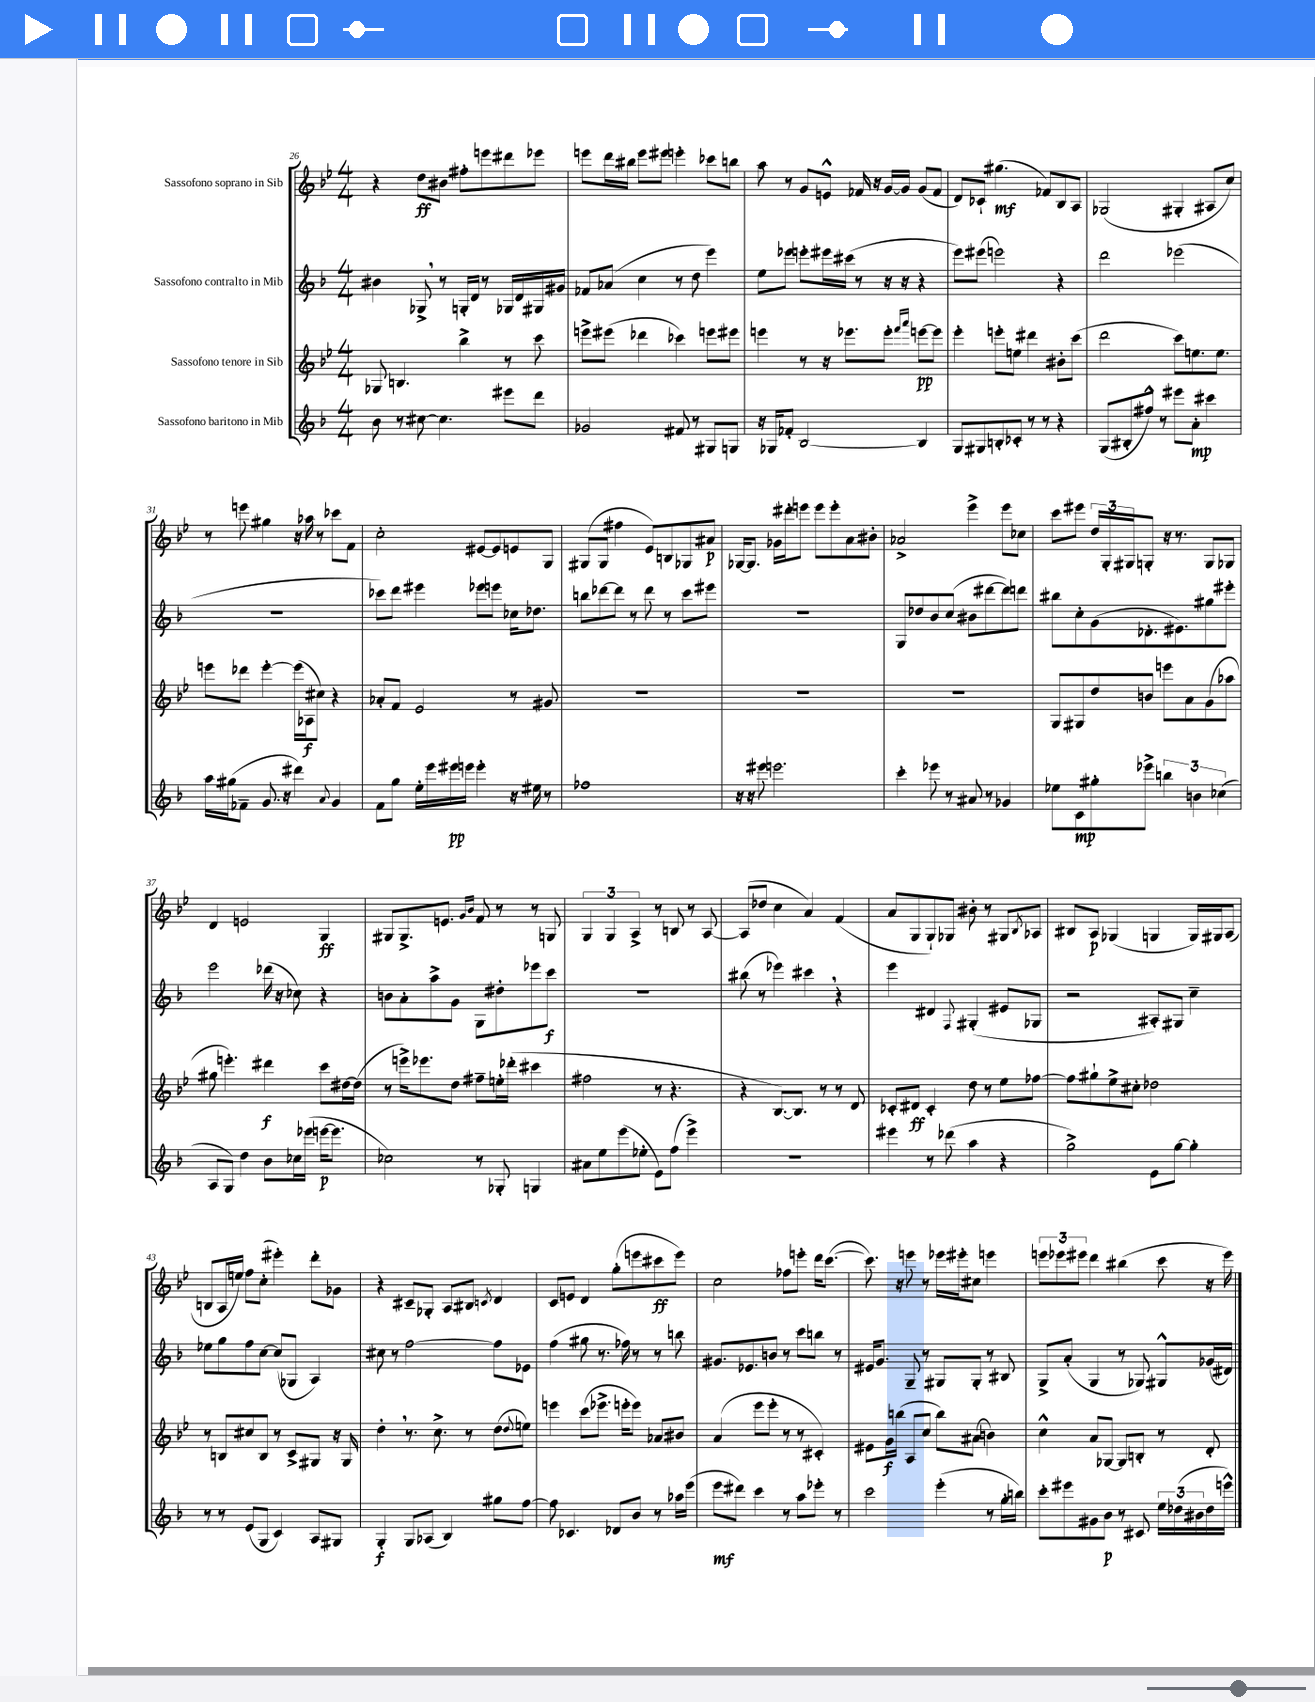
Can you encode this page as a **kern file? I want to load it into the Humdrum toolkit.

**kern	**kern	**kern	**kern
*staff4	*staff3	*staff2	*staff1
*clefG2	*clefG2	*clefG2	*clefG2
*k[b-]	*k[b-e-]	*k[b-]	*k[b-e-]
*M4/4	*M4/4	*M4/4	*M4/4
8b-\	8G-/	4b#\	4r
8r	4.B/	.	.
[8cc#\	.	8G-^/	8dd\L
4.cc#\]	.	8r	8b#\J
.	4bb-^\	16G'/LL	8ff#'\L
.	.	16d/JJ	.
.	.	8r	8eee\
8eee#\L	8r	16G-/LL	8ddd#\
.	.	16d/	.
8ddd\J	8ccc\	16G#/	8eee-\J
.	.	16g#/JJ	.
=	=	=	=
2g-/	8eee^\L	8f-/L	8eee\L
.	(8eee#\J	(8a-/J	16ddd\L
.	.	.	16bb#\JJ
.	4ddd-\	4cc\	8eee\L
.	.	.	8eee#\J
8f#/	4ccc-\)	8r	4eee'\
8r	.	8dd\	.
8G#/L	8eee\L	4eee\)	8ccc-\L
8G/J	8eee#\J	.	8bb\J
=	=	=	=
16r	4eee\	8ee\L	8aa\
16G-/LK	.	.	.
8f-'/J	.	8eee-\J	8r
[2B-/	8r	8eee'\L	8g/L
.	16r	16eee#\L	8e^^/J
.	8.eee-\L	(16ccc#\JJ	.
.	.	8r	16f-/
.	.	.	16r
.	8eee-'\J	16r	[16g/LL
.	.	16r	16g/]JJ
.	16qqfff/LL	.	.
.	16qqaaa/JJ	.	.
4B-/]	[8eee\L	4r	(8g/L
.	8eee\]J	.	8f-/J
=	=	=	=
8G/L	4eee-'\	8eee\L)	8d/L)
8G#/	.	(8eee#\J	8c-`/J
8B'/	8eee'\L	2eee\)	(4.gg#\
8c-'/J	8ee\J	.	.
8r	4ddd#\	.	.
8r	.	.	8f-/L)
4r	8b#'\L	4r	8B-/
.	(8ccc\J	.	8A/J
=	=	=	=
(8G/L	2ddd\	2ddd\	(2G-/
8B#'/	.	.	.
8ff#^^/J)	.	.	.
8r	.	.	.
8eee#\L	8ccc\L)	(2eee-\	4G#'/
8a'\J	8.ee\	.	.
4ccc#\	.	.	8A#/L
.	8.ee\J	.	.
.	.	.	8cc/J)
=	=	=	=
16aa\LL	8eee\L	1r	8r
(16gg#\J	.	.	.
8f-~\J	8ddd-\J	.	8eee\
8.g/	[4eee'\	.	4gg#\
16r	.	.	.
4ddd#\)	(16eee\]LL	.	16r
.	16A-\J	.	16aa-\
.	8cc#\J)	.	8r
8qqa/	.	.	.
4g/	4r	.	8ccc-\L
.	.	.	8f\J
=	=	=	=
8f\L	8a-'/L	8ccc-\L)	2cc'\
8gg\J	8f/J	8ddd\J	.
16ee'\LL	2e-/	4eee#\	.
16eee\	.	.	.
16eee#\	.	.	.
16eee\JJ	.	.	.
4eee'\	.	8eee-\L	[8e#/L
.	.	8eee\J	8e#/]
16r	8r	16cc-\LK	8e/
16ee#\	.	8.dd-\J	.
8r	8g#/	.	8G/J
=	=	=	=
1ff-	1r	8bb\L	(8G#/L
.	.	[8ddd-\	8G#/J
.	.	8ddd-\]J	4ff#\
.	.	8r	.
.	.	8ddd-\	8e-/L)
.	.	8r	8B/
.	.	8ccc\L	8G-/
.	.	8eee#\J	8a#/J
=	=	=	=
16r	1r	1r	[16G-/LK
16r	.	.	8.G-/]J
8eee#\	.	.	.
2.eee\	.	.	16g-\LL
.	.	.	16ddd#'\J
.	.	.	8eee\J
.	.	.	8eee\L
.	.	.	8eee'\
.	.	.	8a\
.	.	.	8b#'\J
=	=	=	=
4ccc'\	1r	8G/L	2a-^/
.	.	8dd-/	.
8eee-\	.	8b-/	.
8r	.	(8cc/J	.
8a#/	.	8b#\L	4eee-^\
8r	.	[8ddd#\	.
4g-/	.	8ddd#\])	8eee-\L
.	.	8ddd\J	8cc-\J
=	=	=	=
8ee-\L	8G/L	8bb#\L	8ccc\L
8c\	8G#/	8cc'\	8eee#\J
8gg#'\	8dd/	(8g\	24dd/LL
.	.	.	24G'/
.	.	.	24G#/J
8eee-^\J	8b/J	8.d-'\	8G'/J
6bb\	8eee\L	.	16r
.	.	8.e#\)	8.r
.	8a\	.	.
6b\	.	.	.
.	(8g\	8gg#\	8G/L
(6cc-\	.	.	.
.	8aa-\J	8eee#'\J	8G-/J
=	=	=	=
8A/L	8gg#\	2eee\	4d/
8G/J)	4.eee'\)	.	.
4dd\	.	.	2e/
8b-\L	4ddd#\	(16ddd-\	.
.	.	16r	.
16cc-\L	.	8cc-\)	.
(16eee-\JJ	.	.	.
[16eee\LK	8ccc\L	4r	4G/
8.eee\]J	.	.	.
.	[16dd#\L	.	.
.	(16dd#\]JJ	.	.
=	=	=	=
2cc-\)	8r	8b\L	8G#/L
.	16eee^\LK)	8a'\	8.G#^/
.	8.eee-\	.	.
.	.	8aa^\	.
.	.	.	8.e/J
.	8dd\J	8g\J	.
.	.	.	16qqg/LL
.	.	.	16qqb-/JJ
8r	8ff#~\L	8G\L	8f/
8G-'/	16ee'\L	8dd#'\	8r
.	(16ddd-'\JJ	.	.
4G/	4ccc#\	8eee-\	8r
.	.	8ccc\J	8G/
=	=	=	=
8a#\L	2ff#\	1r	6G/
8ee\	.	.	.
.	.	.	6G/
(8eee\	.	.	.
.	.	.	6A^/
8ee-'\J	.	.	.
8e\L)	8r	.	8r
(8ff\J	4.r	.	8B/
4eee^\)	.	.	8r
.	.	.	[8A/
=	=	=	=
1r	4r	(8bb#\	(8A/]L
.	.	8r	8dd-/J
.	[8.B-/L)	4eee-\)	4cc\
.	8.B-/]J	.	.
.	.	4ccc#\	4a/)
.	8r	.	.
.	8r	4r	(4f/
.	8d/	.	.
=	=	=	=
4eee#\	8c-'/L	4eee\	8a/L
.	8d#/J	.	8G/
8r	4c-'/	4d#/	8G`/)
(8ddd-\	.	.	8G-/J
.	.	8qqF/	.
4aa\	8dd\	(4G#'/	8b#'\
.	8r	.	8r
4r	8ee-\L	8e#/L	8G#/L
.	.	.	8qB-/
.	[8ff-\J	8G-/J	8A-/J
=	=	=	=
2gg^\)	8ff-\]L	2r	8B#/L
.	8gg#`\	.	8A/J
.	8ee-^\	.	(4G-/
.	8cc#'\J	.	.
8e\L	2dd-\	8A#'/L)	4G/
[8gg\J	.	8G#/J	.
4gg'\]	.	4cc~\	16G/LL)
.	.	.	16G#/J
.	.	.	(8A/J
=	=	=	=
8r	8r	8ee-\L	8B/L
8r	8B/L	8gg\	16A/L
.	.	.	16ee/JJ)
(8e/L	8cc#/	8ff\	8ff\L
8G/J	8B/J	[8cc\J	(8cc'\J
4c/)	8r	(8cc/]L	4eee#'\)
.	8c^/L	8G-/J	.
8A/L	8G#/J	4A/)	8ddd'\L
8G#/J	16r	.	8g-\J
.	16G#/	.	.
=	=	=	=
4G'/	4dd'\	8cc#\	4r
.	.	8r	.
8G/L	8.r	[2ff\	8c#~/L
(8A-/J	.	.	8G-'/J
.	8.cc^\	.	.
4B-/)	.	.	8A/L
.	8r	.	8B#/J
.	.	.	8qc/
8gg#\L	(8dd\L	8ff\]L	4d/
.	8qqdd/	.	.
[8ff\J	8ee\J)	8e-\J	.
=	=	=	=
8ff\]	4eee\	(4ff\	8c/L
4.c-/	.	.	8e/J
.	(8ccc\L	8gg#\	4d/
.	8.eee-^\J	8.r	.
8d-/L	.	.	(8gg'\L
.	16eee'\LK	16ff-\)	.
8b-/J	8eee\J)	8r	8eee\
8r	8a-/L	8r	8ccc#\
16aa-\LL	8b#/J	8bb\	8eee\J)
(16eee\JJ	.	.	.
=	=	=	=
8eee\L	(4a/	8.g#/L	2cc\
8ddd#\J)	.	.	.
.	.	8.e-/	.
4ccc\	8eee-\L	.	.
.	8eee-'\J	8b/J	.
8r	8r	8r	8ff-\L
8aa\L	8r	8ccc\L	8eee'\J
8eee-'\J	4c#'/)	8bb\J	16ddd\LK
.	.	.	([8.ccc\J
8r	.	8r	.
=	=	=	=
2ccc\	8e#\L	16e#/LK	8.ccc\])
.	.	8.g/J	.
.	16g\L	.	.
.	(16bb\JJ	.	16r
.	8A/L	8G~/	8eee\
.	8cc/J	8r	8r
(4eee'\	8bb\L)	8G#/L	16eee-\LL
.	.	.	16eee#'\J
.	(8a#\J	8G#'/J	8cc#\J
8r	4b\)	8r	4eee\
16gg'\LL	.	8B#/	.
16bb\JJ)	.	.	.
=	=	=	=
8ccc'\L	4cc^^\	8G^/L	12eee\L
.	.	.	12eee-\
8eee#\	.	(8a'/J	.
.	.	.	12eee#\J
8g#\	8a/L	4G/	4ddd\
8b-\J	[8G-/J	.	.
8r	8G-/]L	8r	(4bb#\
8c#/	8B'/J	8G-/)	.
24ee\LL	8r	8G#^^/L	8ccc\
(24dd-\	.	.	.
24b#\	.	.	.
16dd-\	8d'/	(16g-/L	16r
16eee^^\JJ)	.	16d#/JJ)	16eee#\)
==	==	==	==
*-	*-	*-	*-
